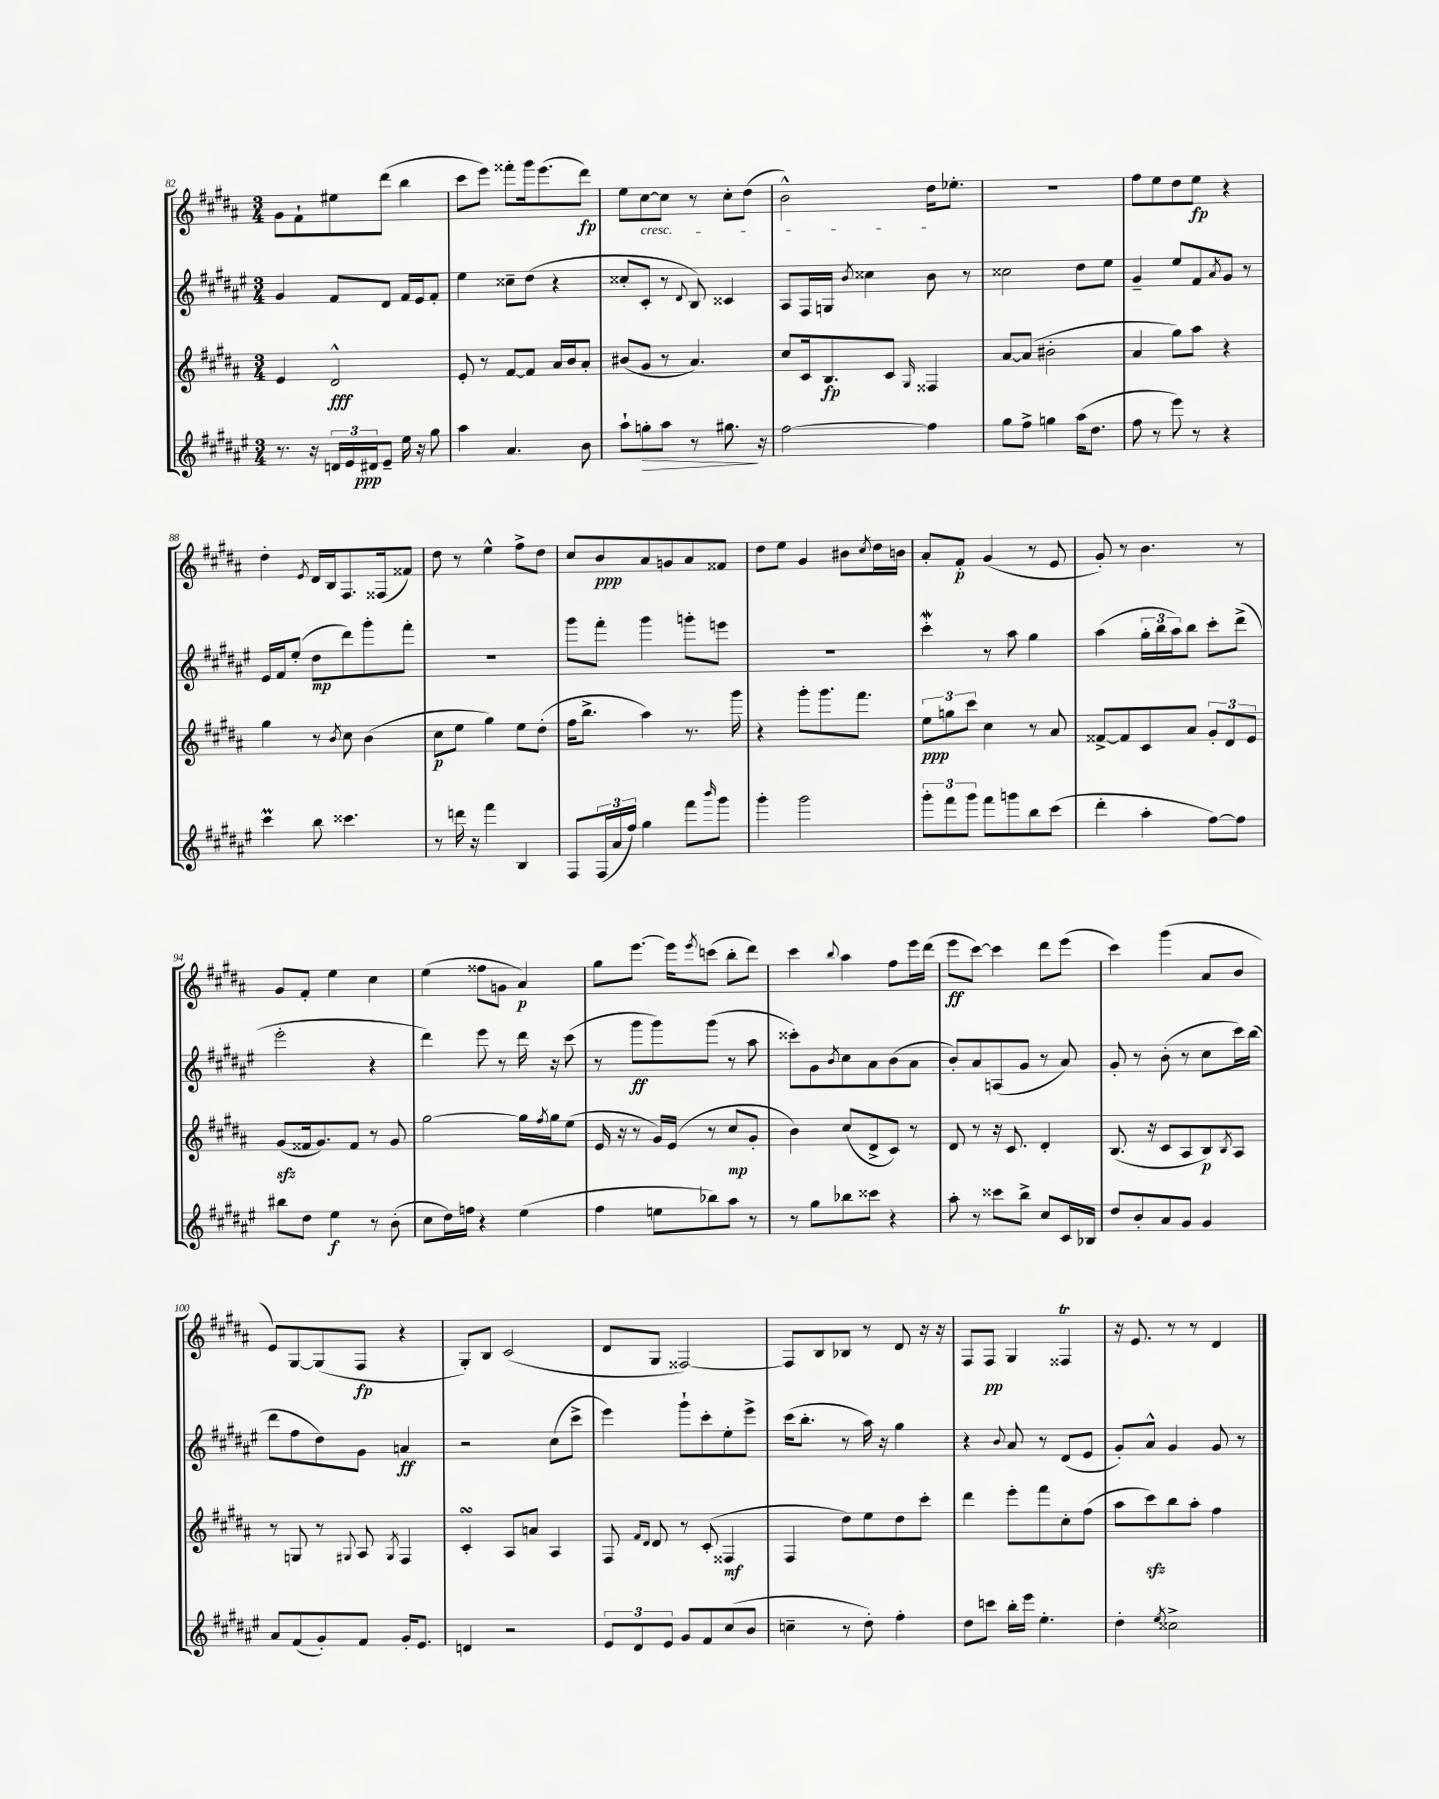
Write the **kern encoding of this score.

**kern	**dynam	**kern	**dynam	**kern	**dynam	**kern	**dynam
*part4	*part4	*part3	*part3	*part2	*part2	*part1	*part1
*staff4	*staff4	*staff3	*staff3	*staff2	*staff2	*staff1	*staff1
*clefG2	*	*clefG2	*	*clefG2	*	*clefG2	*
*k[f#c#g#d#a#e#]	*	*k[f#c#g#d#a#]	*	*k[f#c#g#d#a#e#]	*	*k[f#c#g#d#a#]	*
*M3/4	*	*M3/4	*	*M3/4	*	*M3/4	*
=82	=82	=82	=82	=82	=82	=82	=82
8.r	.	4e/	.	4g#/	.	8g#\L	.
.	.	.	.	.	.	8f#`\	.
16r	.	.	.	.	.	.	.
24dn/LL	.	2d#^^/	fff	8f#/L	.	8ee#X\	.
24e#/	.	.	.	.	.	.	.
24d#X/J	ppp	.	.	.	.	.	.
8e#~/J	.	.	.	8d#/J	.	(8ddd#\J	.
16ee#\	.	.	.	16f#/LL	.	4bb\	.
16r	.	.	.	16e#/J	.	.	.
8gg#\	.	.	.	8f#'/J	.	.	.
=83	=83	=83	=83	=83	=83	=83	=83
4aa#\	.	8e'/	.	4ee#\	.	8ccc#\L	.
.	.	8r	.	.	.	8eee\J)	.
4.a#/	.	[8f#/L	.	8cc##X~\L	.	8fff##X'\L	.
.	.	8f#/J]	.	(8dd#\J	.	16ggg#\k	.
.	.	.	.	.	.	(8.eee\	.
.	.	16a#/LL	.	4r	.	.	.
.	.	16b/J	.	.	.	.	.
8b\	.	8a#'/J	.	.	.	8ddd#\J)	fp
=84	=84	=84	=84	=84	=84	=84	=84
8aa#`\L	.	(8b#X/L	.	8cc##X'/L	.	8ee\L	.
!	!	!	!	!	!	!LO:TX:b:i:t=cresc.	!
!	!LO:HP:b	!	!	!	!	!	!
8ggn'\	>	8g#/J	.	8c#'/J	.	[8cc#\	.
8aa#\J	.	8r	.	8r	.	8cc#\J]	.
.	.	.	.	8qqd#/	.	.	.
8r	.	4.a#/)	.	8B/)	.	8r	.
8.gg#X\	.	.	.	4c##X/	.	8cc#'\L	.
.	.	.	.	.	.	(8dd#\J	.
16r	]	.	.	.	.	.	.
=85	=85	=85	=85	=85	=85	=85	=85
[2ff#\	.	8cc#/L	.	8A#/L	.	2b^^\)	.
.	.	16c#/k	.	16F#/L	.	.	.
.	.	8.B/	fp	16Gn/JJ	.	.	.
.	.	.	.	8qb/	.	.	.
.	.	.	.	4cc##X\	.	.	.
.	.	8c#/J	.	.	.	.	.
.	.	16qqG#/	.	.	.	.	.
4ff#\]	.	4F##X/	.	8b\	.	16dd#\KL	.
.	.	.	.	.	.	8.ee-X'\J	.
.	.	.	.	8r	.	.	.
=86	=86	=86	=86	=86	=86	=86	=86
8gg#\L	.	[8a#/L	.	2cc##X\	.	2.r	.
8ff#^\J	.	(8a#/J]	.	.	.	.	.
4ggn\	.	2b#X'\	.	.	.	.	.
(16aa#\KL	.	.	.	8dd#\L	.	.	.
8.dd#\J	.	.	.	.	.	.	.
.	.	.	.	8ee#\J	.	.	.
=87	=87	=87	=87	=87	=87	=87	=87
8ff#\	.	4a#/	.	4g#~/	.	8ff#\L	.
8r	.	.	.	.	.	8ee\	.
8eee#\)	.	8gg#\L)	.	8ee#/L	.	8dd#\	.
8r	.	8aa#\J	.	8f#/	.	8ee\J	fp
.	.	.	.	8qa#/	.	.	.
4r	.	4r	.	8g#/J	.	4r	.
.	.	.	.	8r	.	.	.
!!LO:LB:g=z
=88	=88	=88	=88	=88	=88	=88	=88
4ccc#M\	.	4gg#\	.	16e#/LL	.	4dd#'\	.
.	.	.	.	16f#/J	.	.	.
.	.	.	.	(8ee#'/J	.	.	.
.	.	.	.	.	.	8qe/	.
8bb\	.	8r	.	8dd#\L	mp	16d#/LL	.
.	.	.	.	.	.	16B/J	.
.	.	8qb/	.	.	.	.	.
4.ccc##X\	.	8cc#\	.	8ddd#\)	.	8.F#/	.
.	.	(4b\	.	8ggg#'\	.	.	.
.	.	.	.	.	.	(16F##X/k	.
.	.	.	.	8fff#'\J	.	8f##X/J)	.
=89	=89	=89	=89	=89	=89	=89	=89
8r	.	8cc#\L	p	2.r	.	8dd#\	.
16dddn\	.	8ee\J	.	.	.	8r	.
16r	.	.	.	.	.	.	.
4fff#\	.	4gg#\)	.	.	.	4ee^^\	.
4B/	.	8ee\L	.	.	.	8ff#^\L	.
.	.	(8dd#'\J	.	.	.	8dd#\J	.
=90	=90	=90	=90	=90	=90	=90	=90
8F#/L	.	16ff#\KL	.	8ggg#\L	.	8cc#/L	.
.	.	8.bb^\J	.	.	.	.	.
(24F#/L	.	.	.	8fff#'\J	.	8b/	ppp
24a#/	.	.	.	.	.	.	.
24ff#/JJ)	.	.	.	.	.	.	.
4gg#\	.	4aa#\)	.	4ggg#\	.	8a#/	.
.	.	.	.	.	.	8gn/	.
8fff#\L	.	8.r	.	8gggn'\L	.	8a#/	.
16qqbbb/	.	.	.	.	.	.	.
8ggg#\J	.	.	.	8eeen\J	.	8f##X/J	.
.	.	16ggg#\	.	.	.	.	.
=91	=91	=91	=91	=91	=91	=91	=91
4ggg#'\	.	4r	.	2.r	.	8dd#\L	.
.	.	.	.	.	.	8ee\J	.
2ggg#\	.	8ggg#'\L	.	.	.	4g#/	.
.	.	8.ggg#\	.	.	.	.	.
.	.	.	.	.	.	8b#X\L	.
.	.	8.fff#\J	.	.	.	.	.
.	.	.	.	.	.	8qcc#/	.
.	.	.	.	.	.	16dd#\L	.
.	.	.	.	.	.	16bn\JJ	.
=92	=92	=92	=92	=92	=92	=92	=92
12ggg#'\L	.	12ee\L	ppp	4ccc#W'\	.	8a#'/L	.
12fff#\	.	12ggn\	.	.	.	.	.
.	.	.	.	.	.	8f#'/J	p
12ggg#\J	.	12ccc#\J	.	.	.	.	.
8fff#\L	.	4cc#\	.	8r	.	(4g#/	.
8gggn\	.	.	.	8aa#\	.	.	.
8bb\	.	8r	.	4gg#\	.	8r	.
(8ccc#\J	.	8a#/	.	.	.	8e/	.
=93	=93	=93	=93	=93	=93	=93	=93
4ddd#'\	.	[8f##X^/L	.	(4aa#\	.	8g#'/)	.
.	.	8f##/]	.	.	.	8r	.
4aa#'\	.	8c#/	.	24gg#'\LL	.	4.b\	.
.	.	.	.	24bb\	.	.	.
.	.	.	.	24aa#\J)	.	.	.
.	.	8a#/J	.	8bb\J	.	.	.
[8ff#\L)	.	12g#'/L	.	8ccc#'\L	.	.	.
.	.	12d#/	.	.	.	.	.
8ff#\J]	.	.	.	(8ddd#^\J	.	8r	.
.	.	12e/J	.	.	.	.	.
!!LO:LB:g=z
=94	=94	=94	=94	=94	=94	=94	=94
8bb#X\L	.	(8g#zz/L	.	2eee#'\	.	8g#/L	.
8dd#\J	.	16f##X/k	.	.	.	8f#'/J	.
.	.	8.g#/)	.	.	.	.	.
4ee#\	f	.	.	.	.	4ee\	.
.	.	8f##/J	.	.	.	.	.
8r	.	8r	.	4r	.	4cc#\	.
(8b'\	.	8g#/	.	.	.	.	.
=95	=95	=95	=95	=95	=95	=95	=95
8cc#\L	.	[2gg#\	.	4ddd#\)	.	(4ee\	.
16dd#\L)	.	.	.	.	.	.	.
16ffn\JJ	.	.	.	.	.	.	.
4r	.	.	.	8eee#\	.	8ff##X\L	.
.	.	.	.	8r	.	8gn\J	.
(4ee#\	.	16gg#\LL]	.	16ddd#\	.	4a#/)	p
.	.	8qff#/	.	.	.	.	.
.	.	16gg#\J	.	16r	.	.	.
.	.	(8ee\J	.	(8ccc#\	.	.	.
=96	=96	=96	=96	=96	=96	=96	=96
4ff#\	.	16e/	.	8r	.	8gg#\L	.
.	.	16r	.	.	.	.	.
.	.	8r	.	8ggg#\L	ff	[8.eee\J	.
8een\L	.	16g#/LL)	.	8ggg#\)	.	.	.
.	.	(16e/JJ	.	.	.	16eee\KL]	.
.	.	.	.	.	.	8qeee/	.
8bb-X\)	.	8r	.	(8ggg#\J	.	(8cccn\J	.
8aa#\J	.	8cc#/L	mp	8r	.	8bb'\L	.
8r	.	8g#'/J	.	8aa#\	.	8ddd#\J)	.
=97	=97	=97	=97	=97	=97	=97	=97
8r	.	4b\)	.	8ccc##X'\L)	.	4ccc#\	.
8gg#\L	.	.	.	8g#\	.	.	.
.	.	.	.	8qb/	.	8qqbb/	.
8bb-X\	.	(8cc#/L	.	8cc#\	.	4aa#\	.
8ccc##X\J	.	8d#^/	.	8a#\	.	.	.
4r	.	8c#/J)	.	(8b\	.	8ff#\L	.
.	.	8r	.	8a#\J	.	16eee\L	.
.	.	.	.	.	.	(16ddd#\JJ	.
=98	=98	=98	=98	=98	=98	=98	=98
8aa#'\	.	8d#/	.	8b'/L)	.	8eee\L	ff
8r	.	8r	.	8a#/	.	[8ccc#\J)	.
8ccc##X\L	.	16r	.	(8An/	.	4ccc#\]	.
.	.	8.c#/	.	.	.	.	.
8bb^\J	.	.	.	8g#/J	.	.	.
8cc#/L	.	4d#'/	.	8r	.	8ddd#\L	.
16c#/L	.	.	.	8a#/)	.	(8eee\J	.
16B-X/JJ	.	.	.	.	.	.	.
=99	=99	=99	=99	=99	=99	=99	=99
8dd#/L	.	(8.B/	.	8g#'/	.	4ccc#\)	.
8b'/	.	.	.	8r	.	.	.
.	.	16r	.	.	.	.	.
8a#/	.	8c#/L	.	(8b'\	.	(4ggg#\	.
8g#/J	.	8A#/	.	8r	.	.	.
4g#/	.	8B/)	p	8cc#\L	.	8a#/L	.
.	.	8qB/	.	.	.	.	.
.	.	8A#/J	.	16ccc#\L)	.	8b/J	.
.	.	.	.	(16bb\JJ	.	.	.
!!LO:LB:g=z
=100	=100	=100	=100	=100	=100	=100	=100
8a#/L	.	8r	.	8ddd#\L	.	8e/L)	.
(8f#/	.	8Gn/	.	8ff#\	.	[8G#/	.
8g#'/)	.	8r	.	8dd#\)	.	(8G#/]	.
.	.	8qqG#X/	.	.	.	.	.
8f#/J	.	8A#/	.	8g#\J	.	8F#/J	fp
.	.	8qG#/	.	.	.	.	.
16g#'/KL	.	4F#/	.	4an/	ff	4r	.
8.e#/J	.	.	.	.	.	.	.
=101	=101	=101	=101	=101	=101	=101	=101
4dn/	.	4c#sSSS'/	.	2r	.	8G#'/L)	.
.	.	.	.	.	.	8B/J	.
2r	.	8A#/L	.	.	.	(2c#/	.
.	.	8an/J	.	.	.	.	.
.	.	4A#/	.	(8cc#\L	.	.	.
.	.	.	.	8ccc#^\J	.	.	.
=102	=102	=102	=102	=102	=102	=102	=102
12e#/L	.	8F#/	.	4eee#\)	.	8d#/L	.
12d#/	.	.	.	.	.	.	.
.	.	16qqf#/LL	.	.	.	.	.
.	.	16qqd#/JJ	.	.	.	.	.
.	.	8d#/	.	.	.	8G#/J	.
12e#/J	.	.	.	.	.	.	.
8g#/L	.	8r	.	8ggg#`\L	.	[2F##X/)	.
8f#/	.	(8c#'/	.	8ccc#'\	.	.	.
(8cc#/	.	4F##X/	mf	8ee#'\	.	.	.
8b/J	.	.	.	8eee#^\J	.	.	.
=103	=103	=103	=103	=103	=103	=103	=103
4ccn~\	.	4F#/	.	(16ccc#\KL	.	8F##/L]	.
.	.	.	.	8.bb'\J	.	.	.
.	.	.	.	.	.	8B/	.
8r	.	8dd#\L)	.	8r	.	8B-X/J	.
8dd#'\)	.	8ee\	.	16aa#\)	.	8r	.
.	.	.	.	16r	.	.	.
4ff#'\	.	8dd#\	.	4gg#\	.	8d#/	.
.	.	8ccc#'\J	.	.	.	16r	.
.	.	.	.	.	.	16r	.
=104	=104	=104	=104	=104	=104	=104	=104
8dd#\L	.	4ddd#\	.	4r	.	8F#/L	.
8cccn\J	.	.	.	.	.	8F#/J	pp
.	.	.	.	8qqb/	.	.	.
16bb'\LL	.	8eee'\L	.	8a#/	.	4G#/	.
16eee#\JJ	.	.	.	.	.	.	.
4.ee#'\	.	8fff#\	.	8r	.	.	.
.	.	8cc#'\	.	(8d#/L	.	4F##Xt/	.
.	.	(8ff#\J	.	8e#/J	.	.	.
=105	=105	=105	=105	=105	=105	=105	=105
4dd#'\	.	8aa#\L	.	8g#'/L)	.	16r	.
.	.	.	.	.	.	8.e/	.
.	.	8ccc#zz\)	.	8a#^^/J	.	.	.
8qee#/	.	.	.	.	.	.	.
2cc##X^\	.	8bb\	.	4g#/	.	8r	.
.	.	8aa#'\J	.	.	.	8r	.
.	.	4ff#\	.	8g#/	.	4d#/	.
.	.	.	.	8r	.	.	.
==	==	==	==	==	==	==	==
*-	*-	*-	*-	*-	*-	*-	*-
